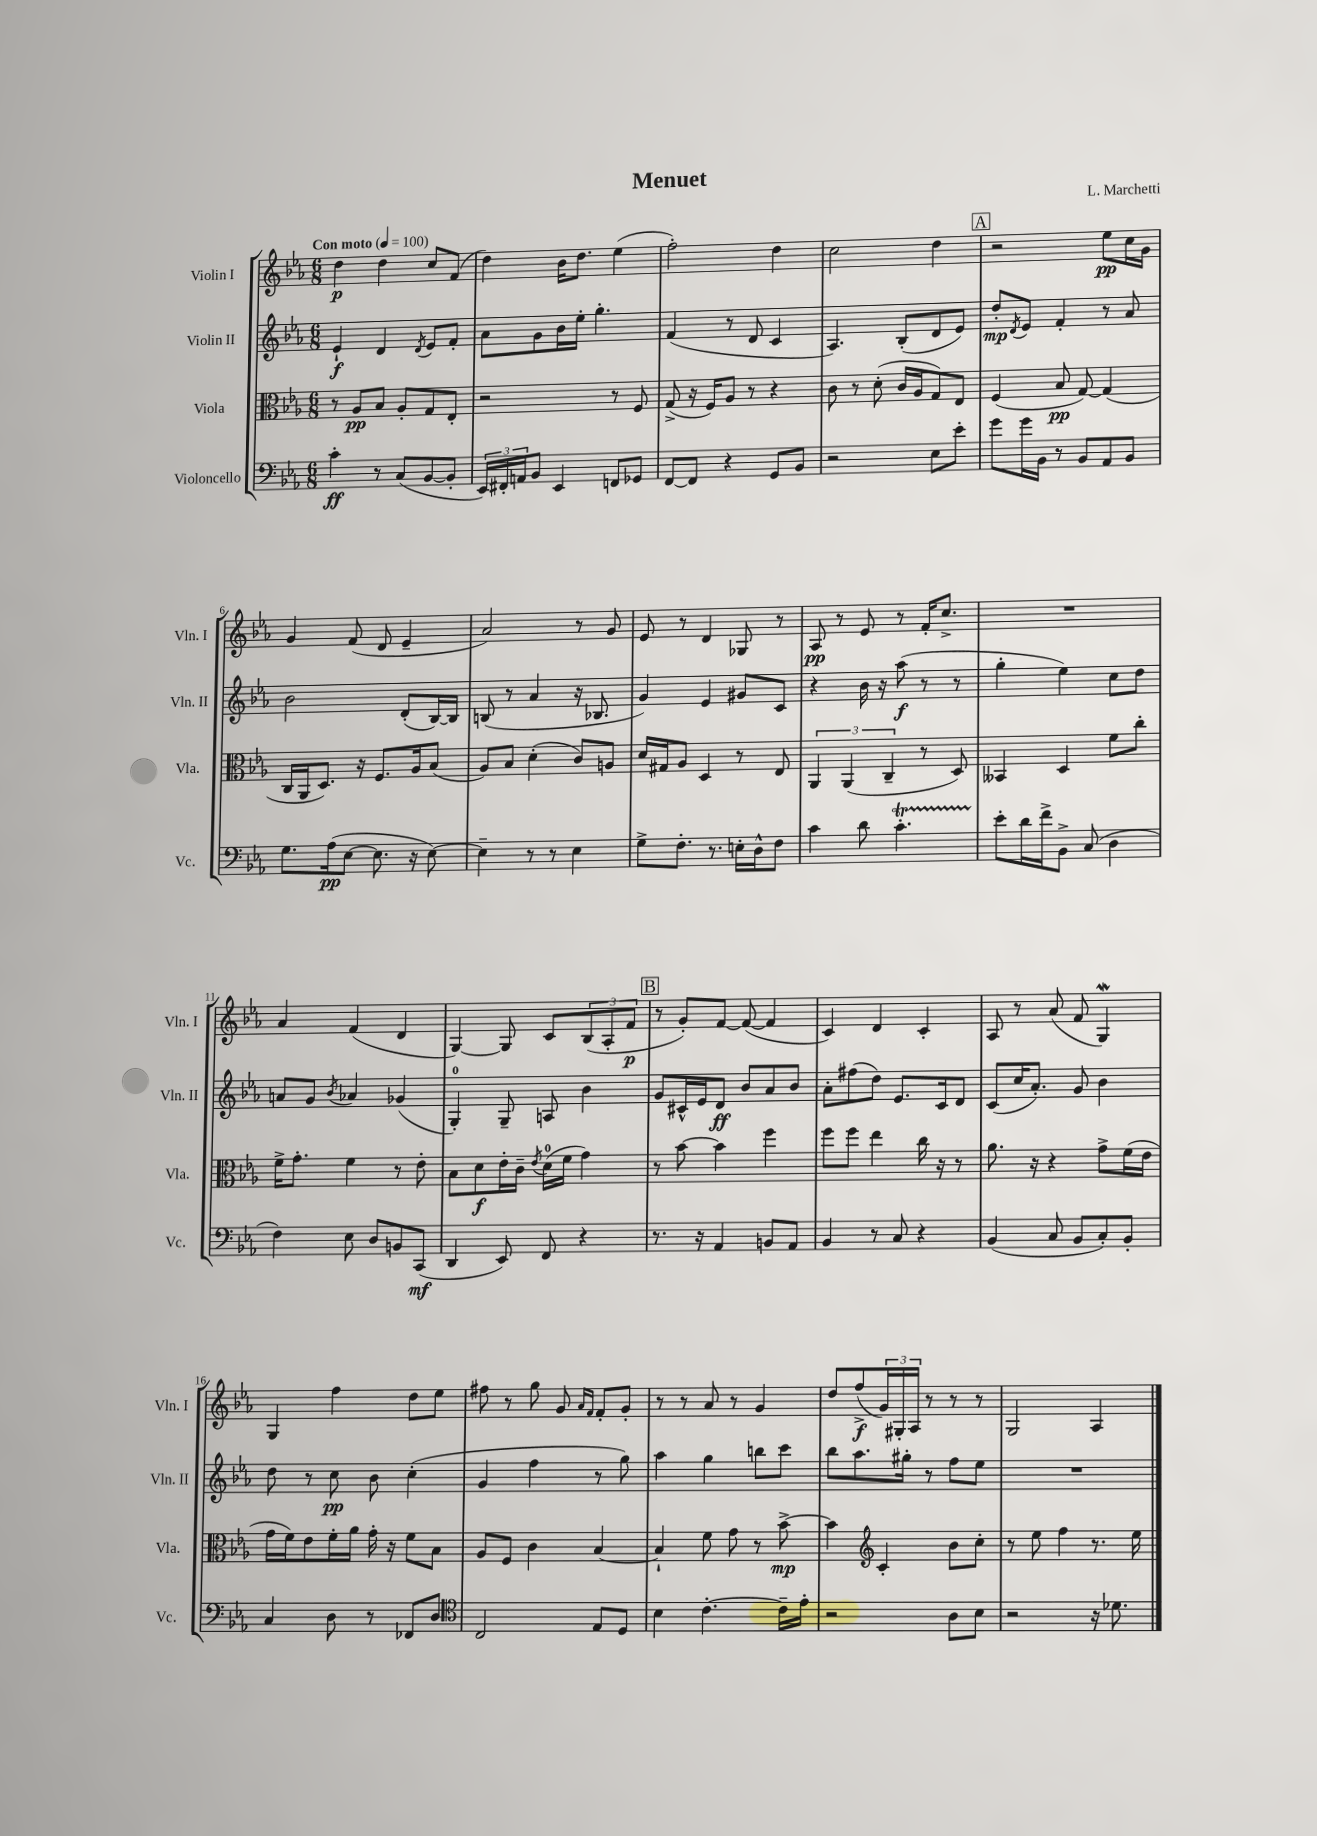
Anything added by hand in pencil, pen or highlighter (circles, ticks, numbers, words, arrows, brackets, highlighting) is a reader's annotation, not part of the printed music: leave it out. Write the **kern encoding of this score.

**kern	**kern	**kern	**kern
*staff4	*staff3	*staff2	*staff1
*clefF4	*clefC3	*clefG2	*clefG2
*k[b-e-a-]	*k[b-e-a-]	*k[b-e-a-]	*k[b-e-a-]
*M6/8	*M6/8	*M6/8	*M6/8
*MM100	*MM100	*MM100	*MM100
4c'	8r	4e-`	4dd
.	8A-	.	.
8r	8B-	4d	4dd
(8C	8A-'	.	.
.	.	8qd	.
[8BB-	8G	8e-	8cc
8BB-']	8E-'	8f'	(8f
=	=	=	=
24EE-)	2r	8a-	4dd)
24FF#'	.	.	.
24AA	.	.	.
8BB-	.	8g	.
4EE-	.	16b-	16b-
.	.	16ee-'	8.dd
.	.	4.gg'	.
8FF	8r	.	(4ee-
8GG-	8F	.	.
=	=	=	=
[8FF	(8G^	(4f	2ff')
8FF]	16r	.	.
.	16F)	.	.
4r	8A-	8r	.
.	8r	8d	.
8GG	4r	4c	4dd
8BB-	.	.	.
=	=	=	=
2r	8c	4.A-)	2cc
.	8r	.	.
.	(8d'	.	.
.	16c	(8B-'	.
.	16A-	.	.
8E-	8G)	8d	4dd
8e-'	8E-	8e-)	.
=	=	=	=
8g	(4F	8dd'	2r
.	.	8qd	.
16g	.	8e-	.
16BB-	.	.	.
8r	8B-	4f'	.
8BB-	[8G)	.	.
8AA-	(4G]	8r	8ee-
8BB-	.	8a-	16cc
.	.	.	16g
=	=	=	=
8.G	16C	2b-	4g
.	16AA-	.	.
.	8.D)	.	.
(16A-	.	.	.
[8E-	.	.	(8f
.	16r	.	.
8.E-]	8.F	.	8d
.	.	(8d'	4e-~
16r	16A-	.	.
[8E-)	(8B-	[16B-)	.
.	.	16B-]	.
=	=	=	=
4E-~]	8A-)	(8B	2a-)
.	8B-	8r	.
8r	(4d'	4a-	.
8r	.	.	.
4E-	8c)	16r	8r
.	.	8.B-	.
.	8A	.	8g
=	=	=	=
8G^	16d	4g)	8e-
.	16G#	.	.
8.F'	8A-	.	8r
.	4D	4e-	4d
8.r	.	.	.
16E'	8r	8g#	8G-
16D^^	.	.	.
8F	8E-	8c	8r
=	=	=	=
4c	6AA-	4r	8A-
.	.	.	8r
.	(6AA-	.	.
8d	.	16b-	8e-
.	.	16r	.
.	6C~	.	.
4.c'	.	(8aa-	8r
.	8r	8r	16f'
.	.	.	8.cc^
.	8D)	8r	.
=	=	=	=
8e-'	4BB--	4gg'	2.r
16d	.	.	.
16f^	.	.	.
8BB-^	4D	4ee-)	.
(8C	.	.	.
4D	8f	8cc	.
.	8cc'	8dd	.
=	=	=	=
4F)	16f^	8a	4a-
.	8.g'	.	.
.	.	8g	.
.	.	8qb-	.
8E-	4f	4a-	(4f
8D	.	.	.
8BB	8r	(4g-	4d
(8CC	8e-'	.	.
=	=	=	=
4DD	8B-	4G')	[4G)
.	8d	.	.
8EE-)	16e-'	8G~	8G]
.	16c~	.	.
.	8qe-	.	.
8FF	(16d	8A	8c
.	16f	.	.
4r	4g)	4b-	(12B-
.	.	.	12A-'
.	.	.	12f
=	=	=	=
8.r	8r	8g	8r
.	[8b-	16c#^^	8g')
16r	.	16e-	.
4AA-	4b-]	8d	[8f
.	.	8b-	(8f_
8BB	4ff	8a-	4f]
8AA-	.	8b-	.
=	=	=	=
4BB-	8ff	8a-'	4c)
.	8ff	(8ff#	.
8r	4ee-	8dd)	4d
8C	.	8.e-	.
4r	16cc	.	4c'
.	16r	16c	.
.	8r	8d	.
=	=	=	=
(4BB-	8.a-	(8c	8A-
.	.	16cc	8r
.	16r	8.a-')	.
8C	4r	.	(8a-
8BB-	.	8g	8f
8C')	8g^	4b-	4G)
8BB-'	(16f	.	.
.	16e-	.	.
=	=	=	=
4C	16g	8dd	4G
.	16f)	.	.
.	8e-	8r	.
8D	16f'	8cc	4ff
.	16a-	.	.
8r	16g'	8b-	.
.	16r	.	.
8FF-	8f	(4cc'	8dd
8D	8B-	.	8ee-
=	=	=	=
*clefC4	*	*	*
2C	8A-	4g	8ff#
.	8F	.	8r
.	4c	4ff	8gg
.	.	.	8g
.	.	.	16qqa-
.	.	.	16qqf
8E-	[4B-	8r	8f'
8D	.	8gg)	8g'
=	=	=	=
4B-	4B-`]	4aa-	8r
.	.	.	8r
[4.c'	8f	4gg	8a-
.	8g	.	8r
.	8r	8bb	4g
16c~]	[8b-^	8ccc	.
16e-'	.	.	.
=	=	=	=
2r	4b-]	8bb-	8dd
.	.	8.aa-	(8ff^
*	*clefG2	*	*
.	4c'	.	24g)
.	.	.	24G#'
.	.	16gg#'	.
.	.	.	24A-
.	.	8r	8r
8A-	8b-	8ff	8r
8B-	8cc'	8ee-	8r
=	=	=	=
2r	8r	2.r	2G
.	8ee-	.	.
.	4ff	.	.
16r	8.r	.	4A-
8.d-	.	.	.
.	16ee-	.	.
==	==	==	==
*-	*-	*-	*-
